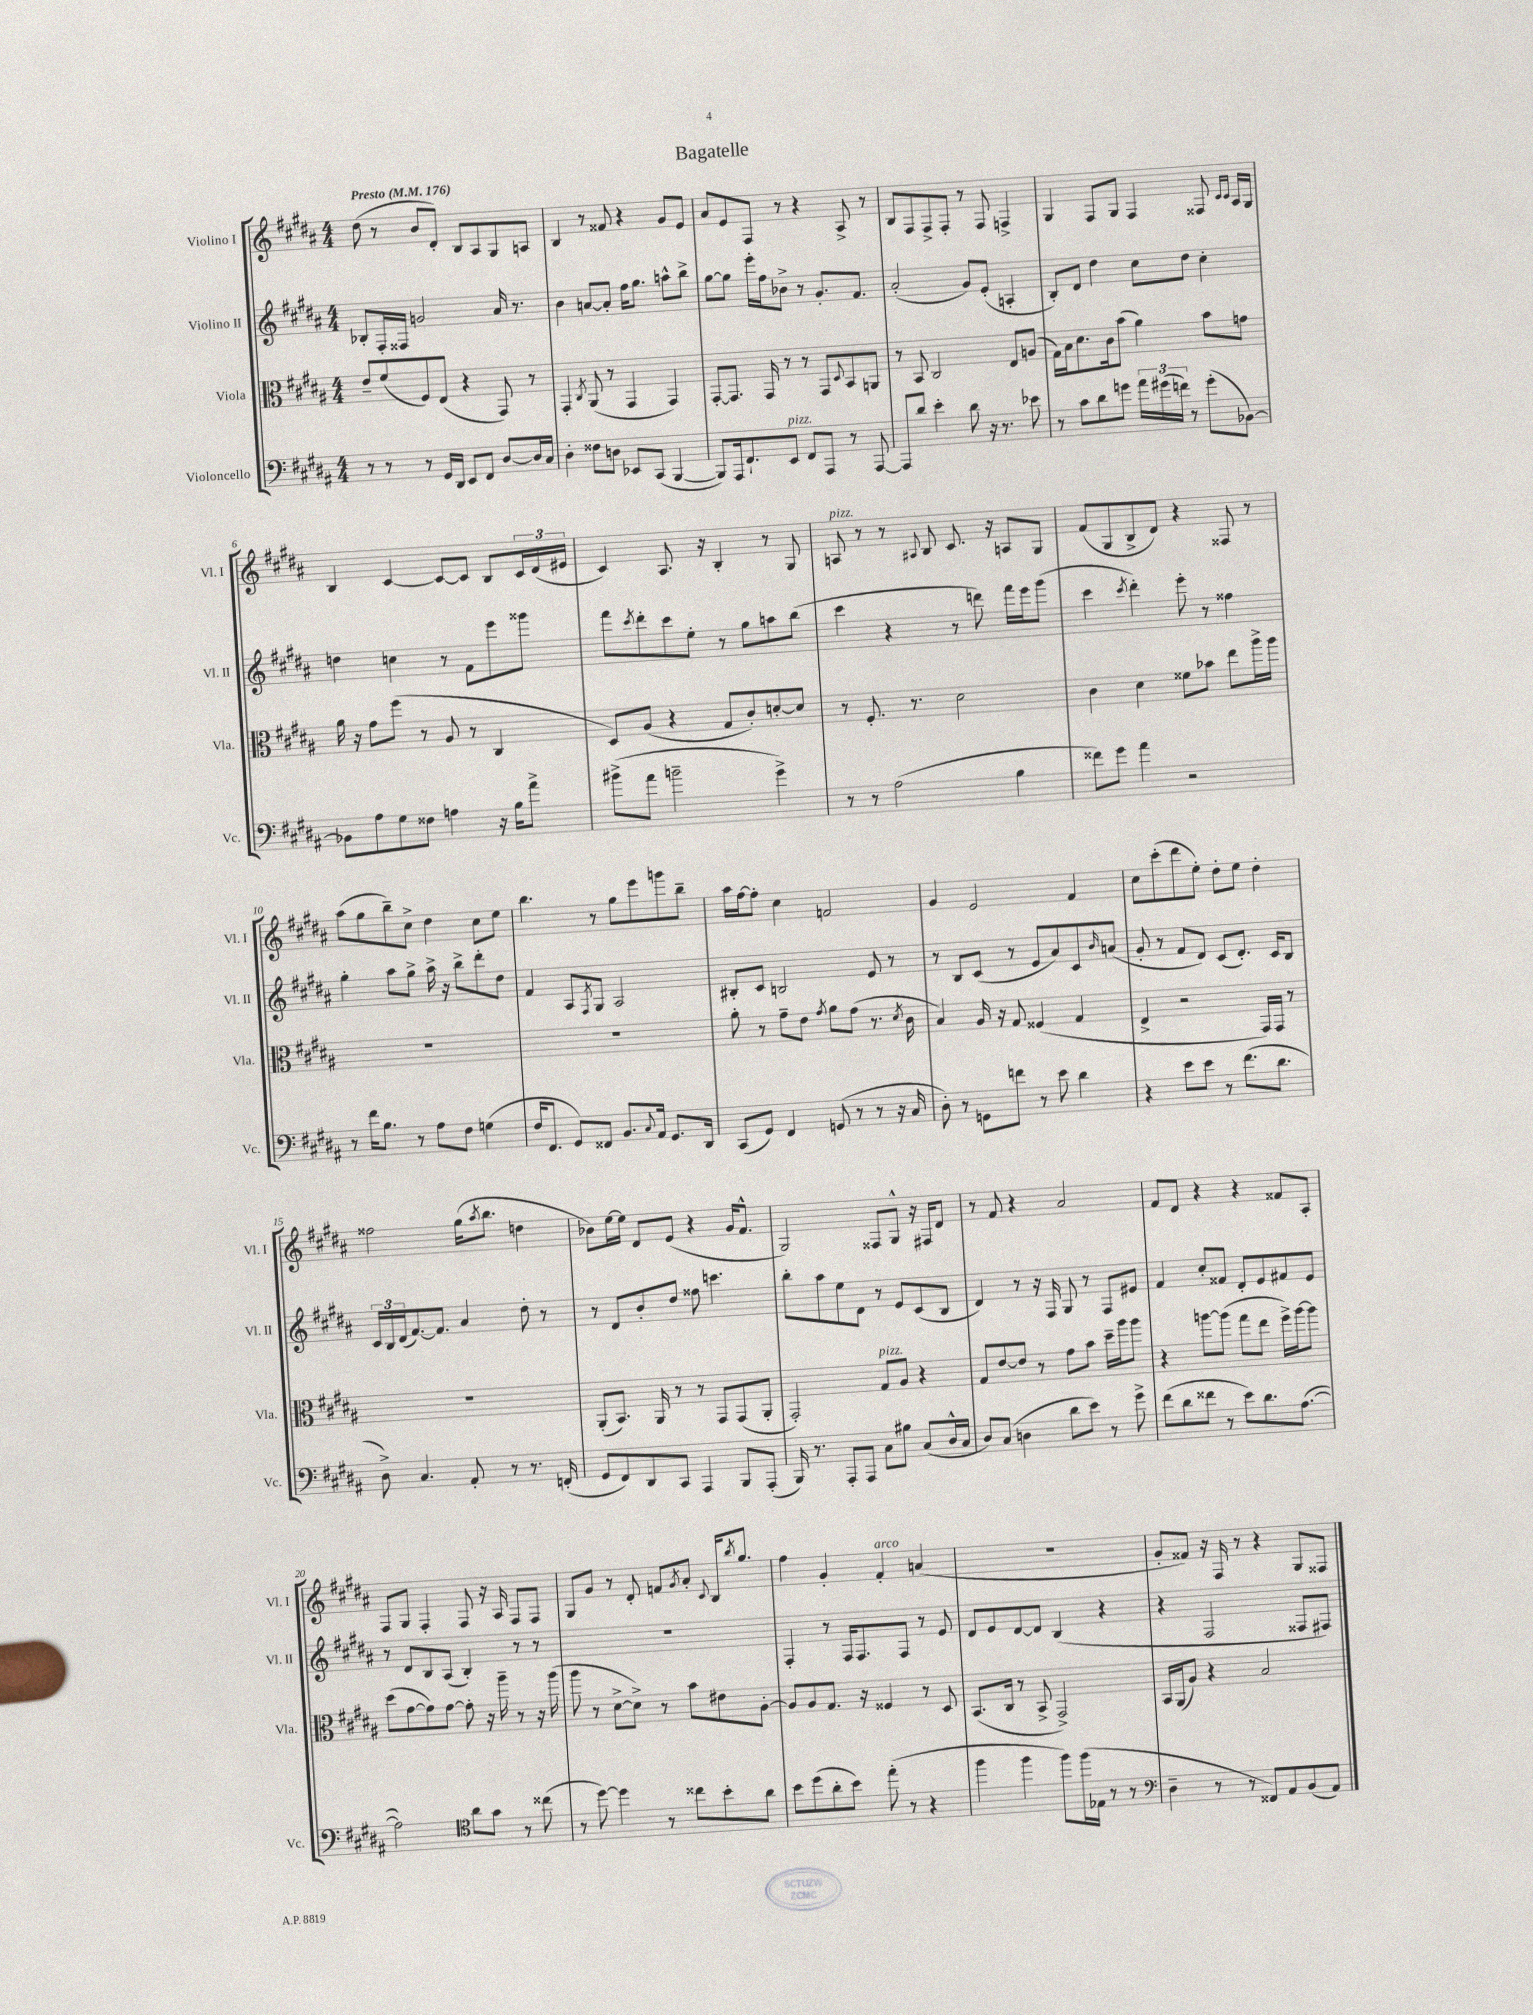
\header { title = "Bagatelle" }
<<
\new StaffGroup <<
\new Staff = "s0" \with { instrumentName = "Violino I" shortInstrumentName = "Vl. I" } {
    \clef treble \key b \major \numericTimeSignature \time 4/4 \tempo "Presto" 4 = 176
    dis''8( r8 b'8 dis'8-.) b8 ais8 gis8 a8 |
    b4 r8 fisis'8 r4 gis'8 e'8 |
    ais'8 e'8 fis8 r8 r4 ais8-> r8 |
    b8 fis8 fis8-> fis8-. r8 fis8 f4-> |
    gis4 fis8 gis8 fis4 fisis8 \grace { cis'16 cis'16 } ais16 gis16 |
    b4 cis'4~ cis'8~ cis'8 b8 \tuplet 3/2 { cis'16 dis'16( eis'16 } |
    cis'4) ais8. r16 b4-. r8 gis8 |
    a8^\markup { \italic "pizz." } r8 r8 \appoggiatura { ais8 } b8 cis'8. r16 a8 gis8 |
    fis'8( gis8 b8-> dis'8) r4 fisis8 r8 |
    ais''8( gis''8 b''8--) cis''8-> dis''4 cis''8 e''8 |
    b''4. r8 gis''8 e'''8 g'''8 b''8-- |
    ais''16 fis''16~ fis''8-. cis''4 f'2 |
    gis'4 e'2 fis'4 |
    cis''8 cis'''8-.( dis'''8 e''8-.) dis''8-. e''8 dis''4-. |
    fisis''2 gis''16( \acciaccatura { ais''8 } b''8. d''4 |
    bes'8) e''16~ e''16 dis'8 e'8( r4 gis'16 fis'8.-^ |
    gis2) fisis8 gis8-^ r16 fis16 dis'8 |
    r8 fis'8 r4 ais'2 |
    fis'8 dis'8 r4 r4 fisis'8 ais8-. |
    fis8 gis8 fis4-. fis8 r16 ais16 fis8 fis8 |
    gis8 gis'8 r8 dis'8-. f'8 \acciaccatura { gis'8 } ais'8-. \appoggiatura { cis'8 } b16 \acciaccatura { b''8 } gis''8. |
    fis''4 gis'4-. fis'4-.^\markup { \italic "arco" } a'4( |
    R1 |
    gis'8-. fisis'8) r16 fis16 r8 r4 gis8 fisis8 \bar "|." |
}
\new Staff = "s1" \with { instrumentName = "Violino II" shortInstrumentName = "Vl. II" } {
    \clef treble \key b \major \numericTimeSignature \time 4/4
    bes8-. fis16-. fisis16 g'2 ais'16 r8. |
    b'4 a'8~ a'8-. fis''16 gis''8. a''8-^ b''8-> |
    gis''8~ gis''8 e'''16-. fis''16 bes'8-> r8 gis'8.-. fis'8. |
    ais'2-.( gis'8) e'8-.( a4-. |
    b8-.) dis'8 dis''4 cis''8 dis''8 cis''4-. |
    d''4 c''4 r8 fis'8 e'''8 gisis'''8 |
    fis'''8 \acciaccatura { cis'''8 } dis'''8-. cis'''8 e''8-. r8 gis''8 a''8 b''8( |
    cis'''4 r4 r8 d'''8) fis'''16 e'''16 gis'''8( |
    cis'''4 \acciaccatura { cis'''8 } dis'''4-.) e'''8-. r8 fisis''4 |
    gis''4-. ais''8 gis''8-> ais''16-> r16 b''8-> dis'''8-. dis''8 |
    fis'4 ais8 \acciaccatura { fis8 } gis8 ais2 |
    bis8-. cis'8 b2 e'8 r8 |
    r8 b8 cis'8( r8 e'8 ais'8) cis'8 \grace { b'16 } a'8( |
    gis'8-. r8 fis'8 dis'8) cis'8( dis'8.-.) cis'16 b8 |
    \tuplet 3/2 { cis'16 b16 dis'16( } fis'8.~) fis'8. ais'4 dis''8-. r8 |
    r8 dis'8 b'8-. dis''8 fisis''8 c'''4. |
    b''8-. ais''8 e''8 dis'8 r8 e'8 cis'8( b8 |
    dis'4) r8 r16 fis16 gis8 r8 fis8 eis'8 |
    fis'4 cis''8-. fisis'8 dis'8-. e'8 fis'8 e'8 |
    r8 dis'8 b8 ais8( b4-.) r8 r8 |
    R1 |
    fis4-. r8 fis16 fis8. fis8 r8 e'8 |
    dis'8 e'8 dis'8~ dis'8 b4( r4 |
    r4 fis2 fisis8 fis8) \bar "|." |
}
\new Staff = "s2" \with { instrumentName = "Viola" shortInstrumentName = "Vla." } {
    \clef alto \key b \major \numericTimeSignature \time 4/4
    e'8-- fis'8( fis8) e8( r4 gis,8) r8 |
    gis,4-. \acciaccatura { cis8 } ais,8( r8 gis,4 gis,4) |
    gis,8~-. gis,8. gis,16 r8 r8 gis,8 \appoggiatura { dis8 } b,8 a,8 |
    r8 b,8 cis2 e8 a8( |
    gis16) b16 dis'8. cis'16 b'8( ais'4) b'8 g'8 |
    ais'16 r16 gis'8 fis''8( r8 ais8 r8 cis4 |
    dis8) ais8( r4 gis8 cis'8-.) d'8~-. d'8 |
    r8 fis8.-. r8. dis'2 |
    cis'4 dis'4 fisis'8 bes'8 e''8 ais''16-> ais''16 |
    R1 |
    R1 |
    ais'8-. r8 gis'8-- e'8 \acciaccatura { gis'8 } ais'8 gis'8( r8. \acciaccatura { dis'8 } cis'16 |
    b4) ais16 r16 gis8 fisis4( gis4 |
    e4-> r2 gis,16) gis,16 r8 |
    R1 |
    ais,8-.( b,8.) ais,16 r8 r8 gis,8 gis,8( ais,8-. |
    gis,2-.) gis8^\markup { \italic "pizz." } ais8 r4 |
    gis8 e'8~ e'8 r8 gis'8 b'8 dis''16-- ais''16 ais''8 |
    r4 a''8~ a''8( gis''8 e''8 fis''16->) a''16~ a''8 |
    dis''8( gis'8~ gis'8) gis'8~ gis'8-. r16 ais''16-- r8 r16 ais''16( |
    ais''8 r8 dis'8~-> dis'8->) r8 b'8 eis'8 ais8~-. |
    ais8 ais8 gis8. r16 fisis4 r8 dis8 |
    b,8.( cis16 r8 b,8-> gis,2->) |
    b,16 ais,16( ais8) r4 b2 \bar "|." |
}
\new Staff = "s3" \with { instrumentName = "Violoncello" shortInstrumentName = "Vc." } {
    \clef bass \key b \major \numericTimeSignature \time 4/4
    r8 r8 r8 gis,16 dis,16 e,8 fis,8 dis8~ dis16 cis16 |
    dis4-. fisis8 d8 ees,8 cis,8( b,,4~ |
    b,,8) ais,,16 fis,8.-! e,8^\markup { \italic "pizz." } fis,8 ais,,8 r8 ais,,8~ |
    ais,,8 dis'8 e'4-. dis'8 r16 r8. ees'8 |
    r8 cis'8 dis'8 g'8 \tuplet 3/2 { ais'16 gis'16( f'16) } r8 gis'8-.( bes,8~) |
    bes,8 ais8 gis8 fisis8 a4 r16 b16 ais'8-> |
    bis'8->( ais'8 b'2-- gis'4->) |
    r8 r8 ais2( b4 |
    fisis'8) gis'8 ais'4 r2 |
    r8 fis'16 b8. r8 ais8 fis8 g4( |
    fis16 fis,8. gis,8) fisis,8 b,8. \appoggiatura { cis8 } ais,16 gis,8. dis,16 |
    cis,8( gis,8) fis,4 g,8( r8 r8 r16 cis16 |
    dis8-.) r8 g,8 f'8 r8 e'8 dis'4 |
    r4 e'8 e'8 r8 fis'8.( dis'8. |
    dis8->) cis4. ais,8-. r8 r8. f,16-.( |
    gis,8 fis,8) dis,8 cis,8 ais,,4 b,,8 ais,,8-.( |
    b,,16) r8. ais,,8-. ais,,8 cis8 bis8 cis8( dis16-^ cis16 |
    dis8) cis8( d4 dis'8 e'8) r8 gis'8-> |
    fis'8( dis'8 fisis'8 r8 e'8) dis'8. ais8.~( |
    ais2) \clef tenor ais'8 gis'8 r8 cisis''8( |
    r8 dis''8~) dis''4 r8 cisis''8 b'8-. ais'8 |
    b'8 dis''8( ais'8-. b'8) e''8-.( r8 r4 |
    fis''4 fis''4 fis''8) fis''16( ees16 r8 r8 |
    \clef bass dis4-- r8 r8 fisis,8) ais,8 b,8( ais,8) \bar "|." |
}
>>
>>
